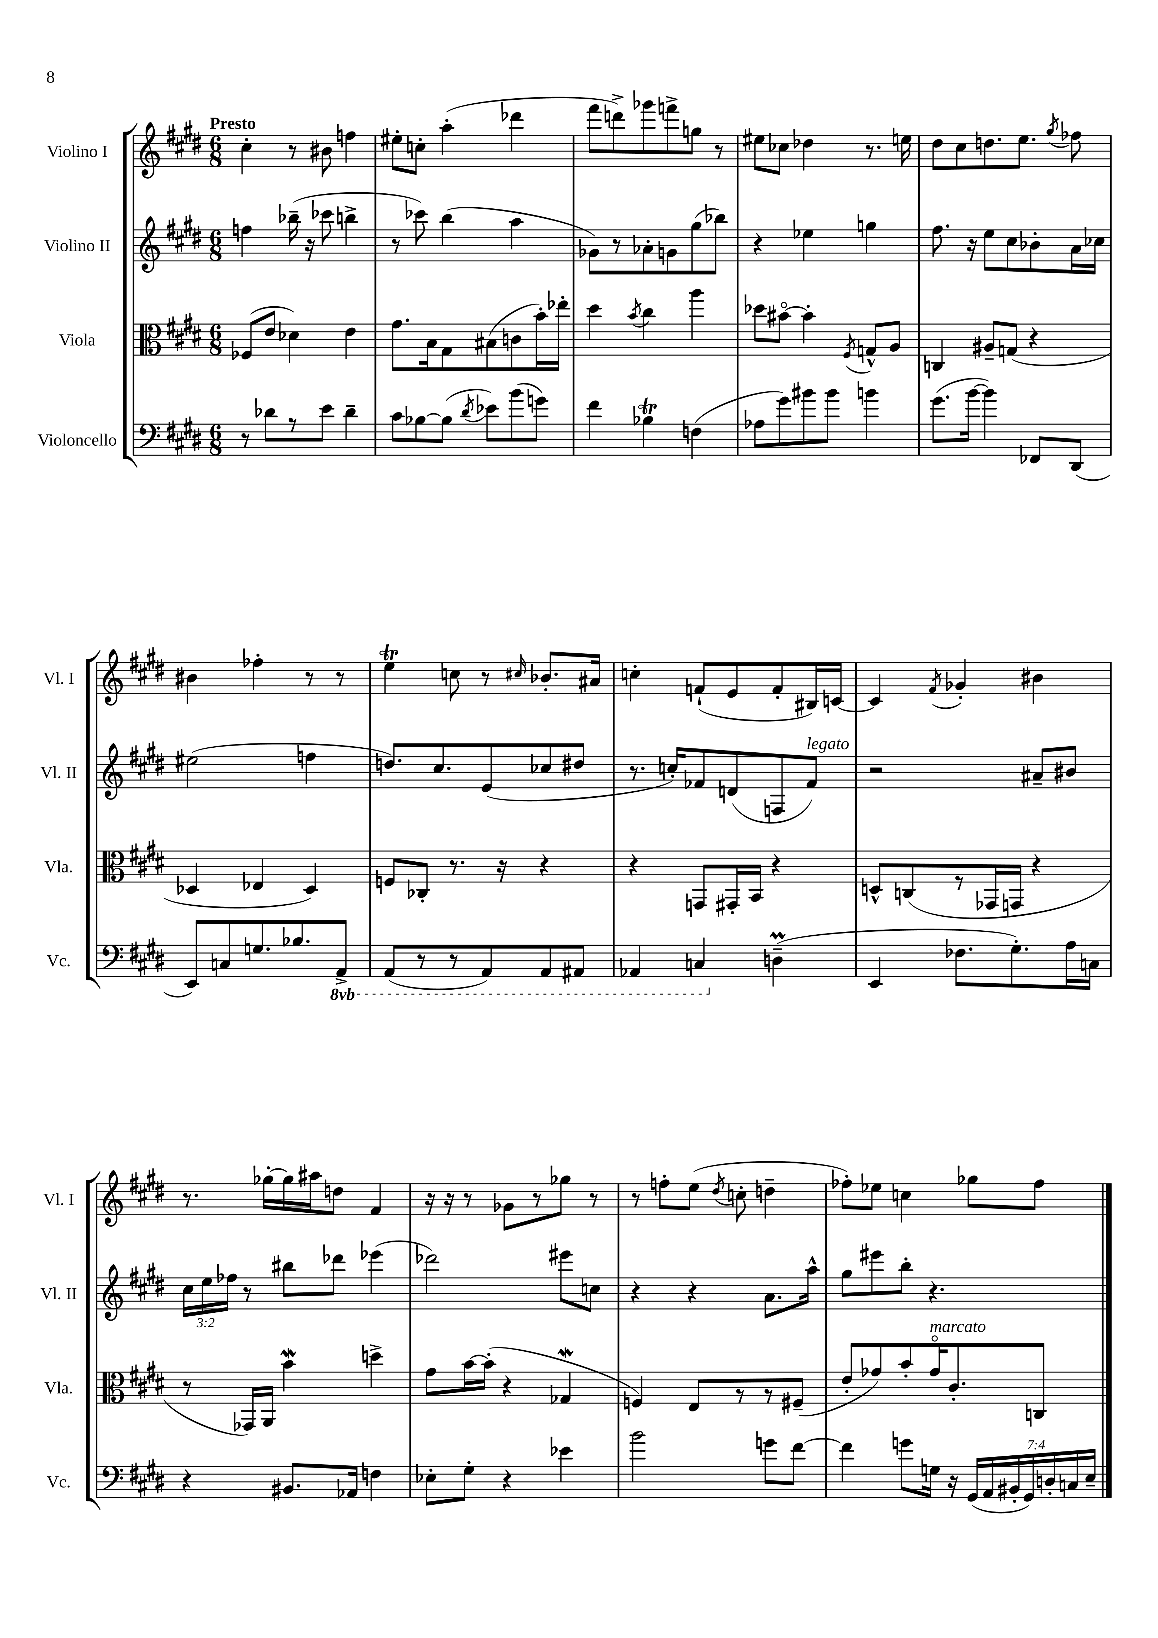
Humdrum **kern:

**kern	**kern	**kern	**kern
*staff4	*staff3	*staff2	*staff1
*clefF4	*clefC3	*clefG2	*clefG2
*k[f#c#g#d#]	*k[f#c#g#d#]	*k[f#c#g#d#]	*k[f#c#g#d#]
*M6/8	*M6/8	*M6/8	*M6/8
8r	(8F-/L	4ff\	4cc#'\
8d-\L	8e/J	.	.
8r	4d-\)	(16bb-~\	8r
.	.	16r	.
8e\J	.	8ccc-\	8b#\
4d-~\	4e\	4bb^\	4ff\
=	=	=	=
8c#\L	8.g#\L	8r	8ee#'\L
[8B-\	.	8ccc-\)	8cc'\J
.	16B\k	.	.
(8B-\]J	8G#\	(4bb\	(4aa'\
8qd#/	.	.	.
8e-\L)	(8B#\	.	.
(8b\	8c\	4aa\	4ddd-\
8g\J)	16b'\L)	.	.
.	16ee-'\JJ	.	.
=	=	=	=
4f#\	4dd#\	8g-\L)	8fff#\L
.	.	8r	8ddd^\)
.	8qb/	.	.
4B-\	4cc#\	8a-'\	8ggg-\
.	.	8g\	8fff^\
(4F\	4aa\	(8gg#\	8gg\J
.	.	8bb-\J)	8r
=	=	=	=
8A-\L	8dd-\L	4r	8ee#\L
8g#\)	[8b#o\J	.	8cc-\J
8b#\	4b#'\]	4ee-\	4dd-\
8b#\J	.	.	.
.	8qF#/	.	.
4b\	8G^^/L	4gg\	8.r
.	8A/J	.	.
.	.	.	16ee\
=	=	=	=
(8.g#\L	4C/	8.ff#\	8dd#\L
.	.	.	8cc#\
[16b\Jk	.	16r	.
4b\])	8A#~/L	8ee\L	8.dd\
.	(8G/J	8cc#\	.
.	.	.	8.ee\J
8FF-/L	4r	8b-'\	.
.	.	.	8qgg#/
(8DD#/J	.	16a\L	8ff-\
.	.	16cc-\JJ	.
=	=	=	=
8EE/L)	4D-/	(2ee#\	4b#\
8C/	.	.	.
8.G/	4E-/	.	4ff-'\
8.B-/	.	.	.
.	4D-/)	4ff\	8r
8AAA^/J	.	.	8r
=	=	=	=
(8AAA/L	8F/L	8.dd/L)	4ee\
8r	8C-'/J	.	.
.	.	8.cc#/	.
8r	8.r	.	8cc\
8AAA/)	.	(8e/	8r
.	16r	.	.
.	.	.	16qqcc#/
8AAA/	4r	8cc-/	8.b-'/L
8AAA#/J	.	8dd#/J	.
.	.	.	16a#/Jk
=	=	=	=
4AAA-/	4r	8.r	4cc'\
.	.	16cc'/LK)	.
4CC/	8GG/L	8f-/	(8f`/L
.	16GG#'/L	(8d/	8e/
.	16BB/JJ	.	.
(4D~\	4r	8F/	8f'/
.	.	8f-/J)	16B#/L)
.	.	.	[16c/JJ
=	=	=	=
4EE/	8D^^/L	2r	4c/]
.	(8C/	.	.
.	.	.	8qf#/
8.F-\L	8r	.	4g-'/
.	16GG-/L	.	.
8.G#'\)	16GG/JJ	.	.
.	4r	8a#~/L	4b#\
16A\L	.	8b#/J	.
16C\JJ	.	.	.
=	=	=	=
4r	8r	24cc#\LL	8.r
.	.	24ee\	.
.	.	24ff-\JJ	.
.	16GG-/LL)	8r	.
.	16AA/JJ	.	[16gg-'\LL
8.BB#/L	4b\	8bb#\L	16gg-\]
.	.	.	16aa#\J
.	.	8ddd-\J	8dd\J
16AA-/Jk	.	.	.
4F\	4dd^\	(4eee-\	4f#/
=	=	=	=
8E-'\L	8g#\L	2ddd-\)	16r
.	.	.	16r
8G#'\J	[16b\L	.	8r
.	(16b'\]JJ	.	.
4r	4r	.	8g-\L
.	.	.	8r
4e-\	4G-/	8eee#\L	8gg-\J
.	.	8cc\J	8r
=	=	=	=
2b\	4F/)	4r	8r
.	.	.	8ff'\L
.	8E/L	4r	(8ee\J
.	.	.	8qdd#/
.	8r	.	8cc'\
8g\L	8r	8.a\L	4dd~\
[8f#\J	(8F#~/J	.	.
.	.	16aa^^\Jk	.
=	=	=	=
4f#\]	8e'/L	8gg#\L	8ff-'\L)
.	8g-/)	8eee#\	8ee-\J
8g\L	8b'/	8bb'\J	4cc\
16G\Jk	16g-o/K	4.r	.
16r	8.c#'/	.	.
(28GG#/LL	.	.	8gg-\L
28AA/	.	.	.
28BB#'/	.	.	.
28GG#/)	.	.	.
.	8C/J	.	8ff-\J
28D'/	.	.	.
28C/	.	.	.
28E~/JJ	.	.	.
==	==	==	==
*-	*-	*-	*-
